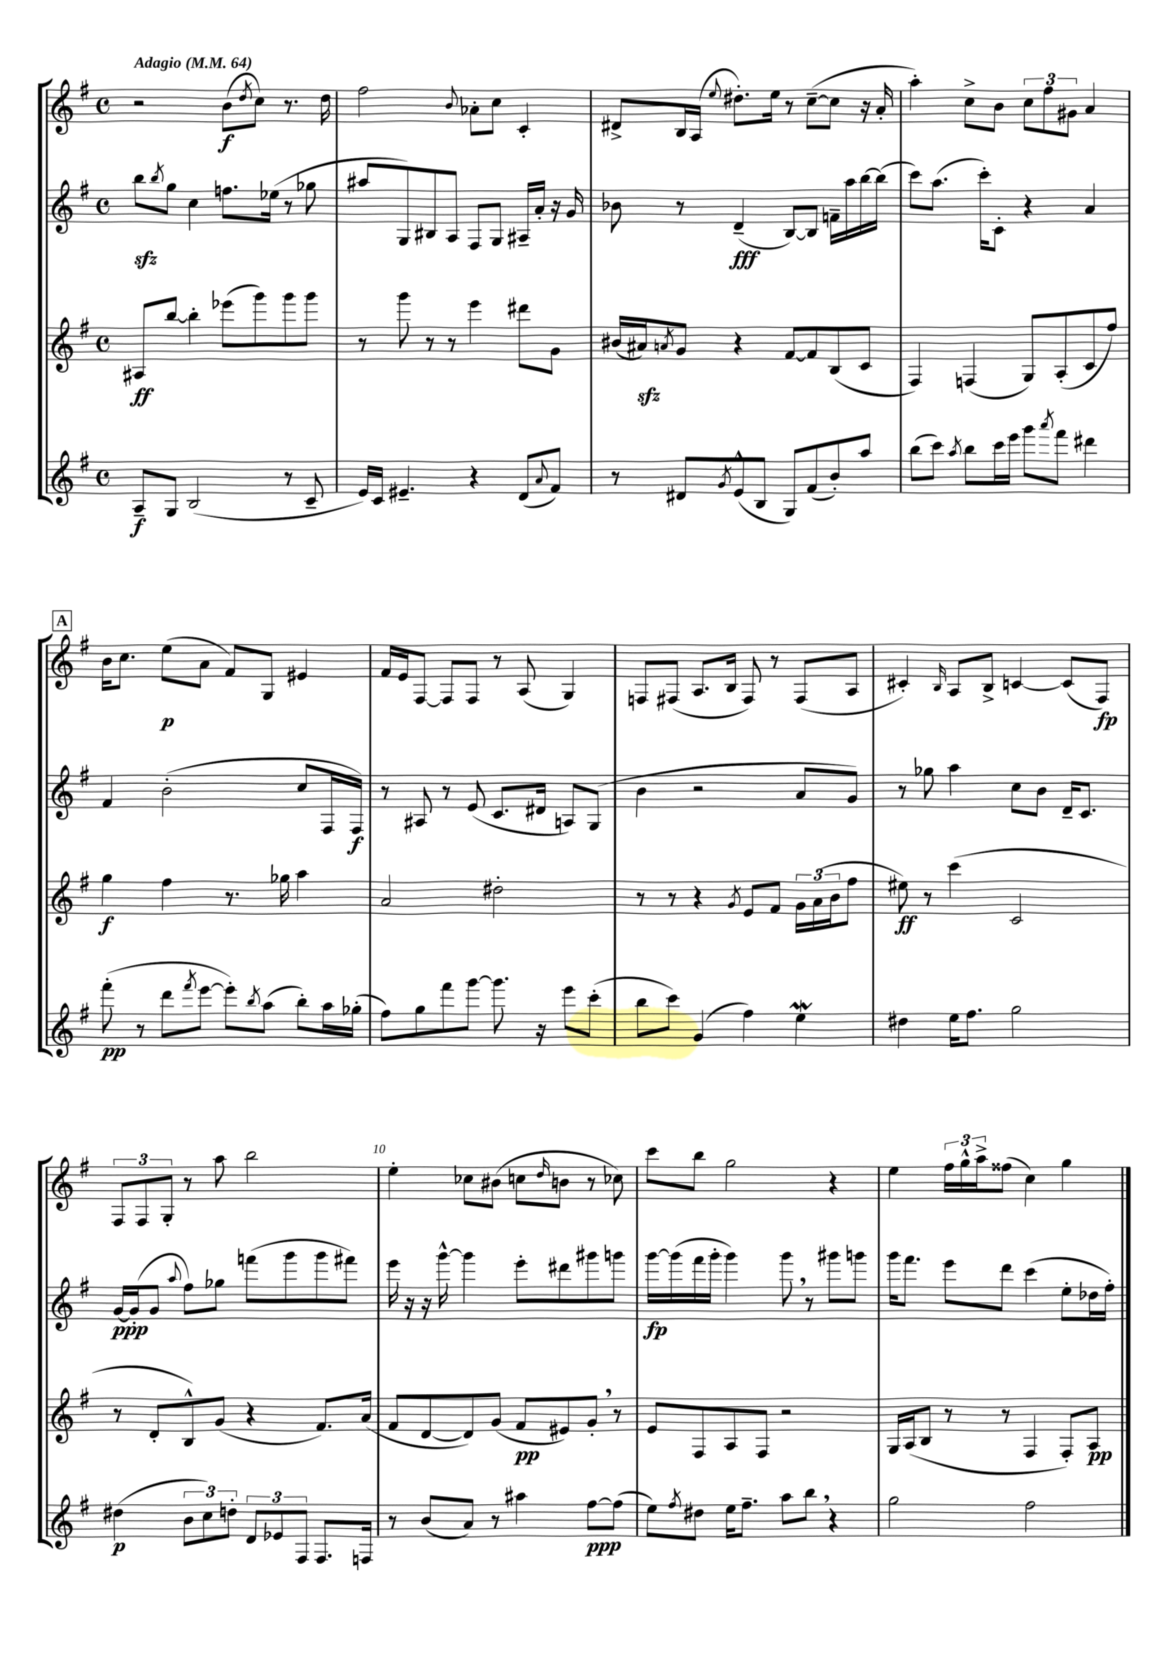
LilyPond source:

<<
\new StaffGroup <<
\new Staff = "s0" {
    \clef treble \key g \major \defaultTimeSignature \time 4/4 \tempo "Adagio" 4 = 64
    r2 b'8\f( \acciaccatura { d''8 } c''8) r8. d''16 |
    fis''2 \appoggiatura { b'8 } aes'8-. c''8 c'4-. |
    dis'8-> b16 a16( \appoggiatura { e''8 } dis''8.-.) e''16 r8 c''8~--( c''8 r16 a'16-. |
    a''4-.) c''8-> b'8 \tuplet 3/2 { c''8 fis''8 gis'8 } a'4 |
    \mark \markup { \box "A" } b'16 c''8. e''8\p( a'8 fis'8) g8 eis'4 |
    fis'16 e'16 fis8~ fis8 fis8 r8 a8( g4) |
    f8 fis8( a8. b16 fis8) r8 fis8( a8 |
    cis'4-.) \grace { b16 } a8 b8-> c'4~ c'8( fis8\fp) |
    \tuplet 3/2 { fis8 fis8 g8-. } r8 a''8 b''2 |
    e''4-. ces''8 bis'8( c''8 \grace { d''16 } b'8 r8 ces''8) |
    c'''8 b''8 g''2 r4 |
    e''4 \tuplet 3/2 { fis''16 g''16-^ a''16-> } fisis''8( c''4) g''4 \bar "|." |
}
\new Staff = "s1" {
    \clef treble \key g \major \defaultTimeSignature \time 4/4
    b''8\sfz \acciaccatura { b''8 } g''8 c''4 f''8. ees''16( r8 ges''8 |
    ais''8 g8) bis8 a8 fis8 g8 ais16-- a'16-. r16 g'16 |
    bes'8 r8 d'4--\fff( b8~) b8 f'16-- a''16 b''16~ b''16( |
    c'''8) a''8.( c'''16-.) c'8-. r4 a'4 |
    \mark \markup { \box "A" } fis'4 b'2-.( c''8 fis16 fis16\f) |
    r8 ais8 r8 e'8( c'8. dis'16 a8) g8( |
    b'4 r2 a'8 g'8) |
    r8 ges''8 a''4 c''8 b'8 d'16-- c'8. |
    g'16~\ppp g'16-.( g'8 \appoggiatura { a''8 } fis''8) ges''8 f'''8( g'''8 g'''8 fis'''8) |
    e'''16 r16 r16 g'''16~-^ g'''4 e'''8-. dis'''8 gis'''8 g'''8 |
    g'''16~\fp g'''16( fis'''16 g'''16-. g'''4) g'''8 \breathe r8 gis'''8 g'''8 |
    g'''16 fis'''8. e'''8 d'''8 c'''4( e''8-. des''16 fis''16-.) \bar "|." |
}
\new Staff = "s2" {
    \clef treble \key g \major \defaultTimeSignature \time 4/4
    ais8\ff b''8~ b''4-. ees'''8( g'''8) g'''8 g'''8 |
    r8 g'''8 r8 r8 e'''4 dis'''8 g'8 |
    bis'16( ais'16\sfz) \acciaccatura { a'8 } g'8 r4 fis'8~ fis'8 b8( c'8 |
    fis4) f4( g8) a8-.( c'8 fis''8) |
    \mark \markup { \box "A" } g''4\f fis''4 r8. ges''16 a''4 |
    a'2 dis''2-. |
    r8 r8 r4 \acciaccatura { g'8 } e'8 fis'8 \tuplet 3/2 { g'16 a'16( b'16 } fis''8 |
    eis''8\ff) r8 c'''4( c'2 |
    r8 d'8-. b8-^) g'8( r4 fis'8.) a'16( |
    fis'8 d'8~ d'8) g'8( fis'8\pp eis'8) g'8-. \breathe r8 |
    e'8 fis8 a8 fis8 r2 |
    g16 a16( b8 r8 r8 fis4 fis8-.) a8\pp \bar "|." |
}
\new Staff = "s3" {
    \clef treble \key g \major \defaultTimeSignature \time 4/4
    a8--\f g8 b2( r8 c'8-- |
    e'16) c'16 eis'4.-- r4 d'8( \appoggiatura { a'8 } fis'8) |
    r8 dis'8 \acciaccatura { g'8 } e'8-^( b8 g8) fis'8( b'8-.) a''8 |
    b''8( c'''8) \acciaccatura { a''8 } b''8 c'''16 e'''16 g'''8 \acciaccatura { a'''8 } fis'''8 dis'''4 |
    \mark \markup { \box "A" } fis'''8-.\pp( r8 d'''8 \acciaccatura { fis'''8 } e'''8~ e'''8-.) \acciaccatura { b''8 } a''8( b''8-.) a''16 ges''16-.( |
    fis''8) g''8 fis'''8 g'''8~ g'''8. r16 e'''8 c'''8-.( |
    b''8 c'''8) g'4( fis''4) e''4\mordent |
    dis''4 e''16 fis''8. g''2 |
    dis''4\p( \tuplet 3/2 { b'8 c''8) d''8-. } \tuplet 3/2 { d'8 ees'8 fis8 } fis8. f16 |
    r8 b'8( a'8) r8 ais''4 fis''8~\ppp fis''8( |
    e''8) \acciaccatura { fis''8 } dis''8 e''16 fis''8.-- a''8 b''8 \breathe r4 |
    g''2 fis''2 \bar "|." |
}
>>
>>
\layout { \context { \Score \override BarNumber.break-visibility = ##(#f #t #t) barNumberVisibility = #(every-nth-bar-number-visible 5) } }
